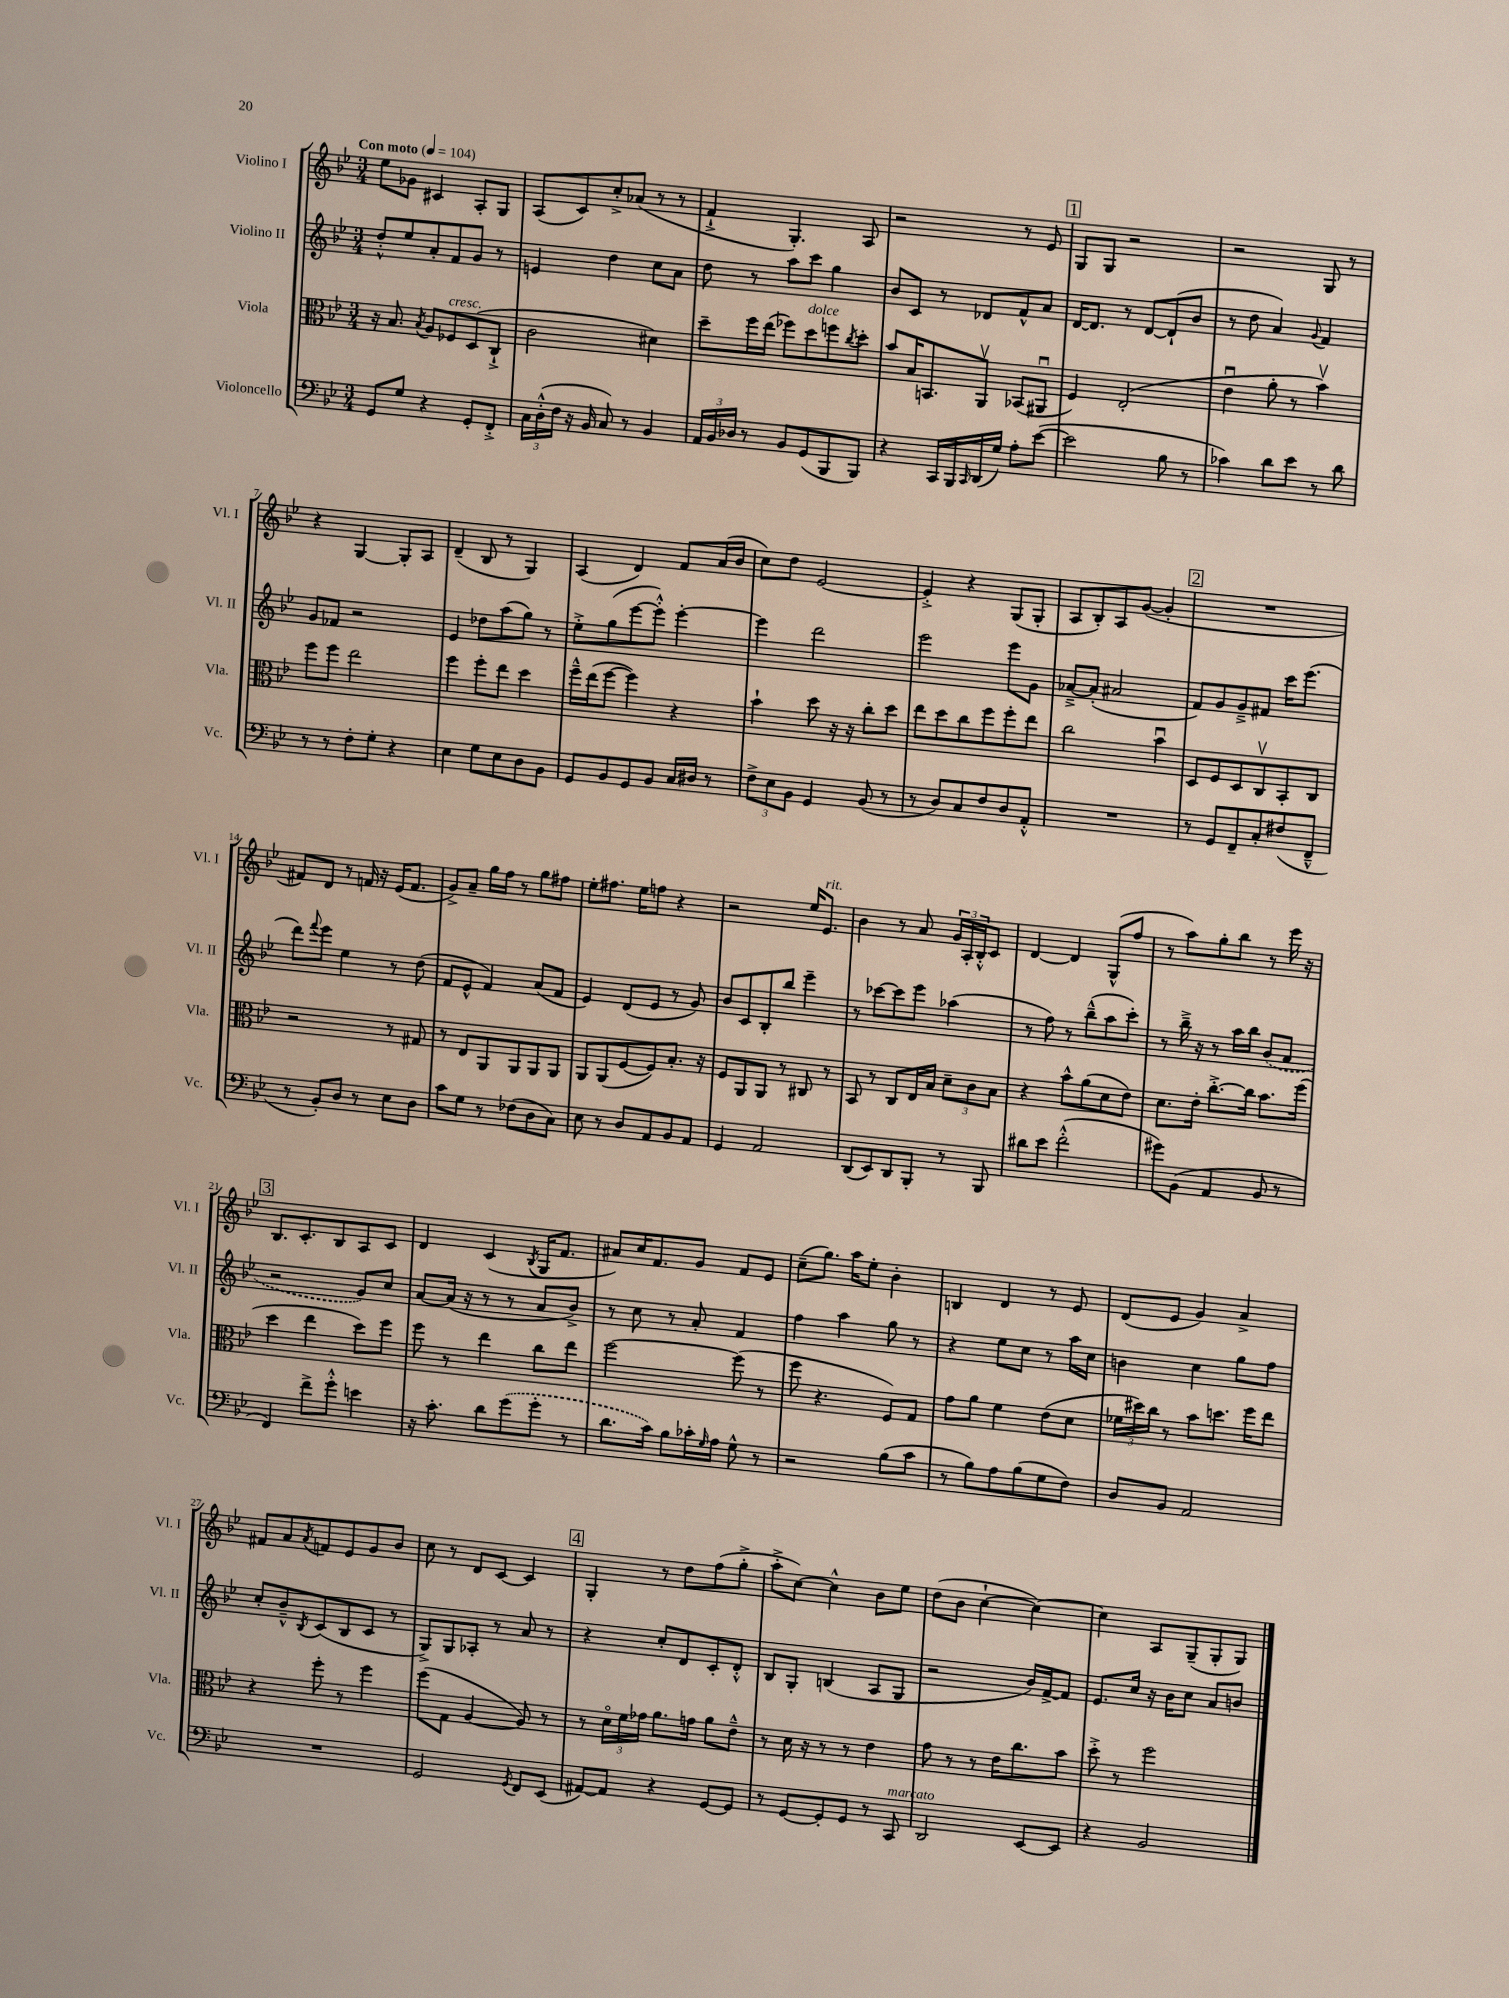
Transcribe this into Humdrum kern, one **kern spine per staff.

**kern	**kern	**kern	**kern
*staff4	*staff3	*staff2	*staff1
*clefF4	*clefC3	*clefG2	*clefG2
*k[b-e-]	*k[b-e-]	*k[b-e-]	*k[b-e-]
*M3/4	*M3/4	*M3/4	*M3/4
*MM104	*MM104	*MM104	*MM104
8GG/L	16r	8dd'^^/L	8ee-\L
.	8.B-/	.	.
8G/J	.	8ee-/	8g-\J
.	8qB-/	.	.
4r	8A/L	8a'/	4c#/
.	8F-/	8f/	.
8GG'/L	(8D/	8g/J	8A'/L
8FF'^/J	8C`^/J	8r	8G/J
=	=	=	=
24C\LL	2c\	4e/	(8A/L
(24D'^^\	.	.	.
24F\JJ	.	.	.
16r	.	.	8c/)
16BB-/	.	.	.
8C/)	.	4dd\	8cc'^/
8r	.	.	(8a-/J
4BB-/	4d#\)	8cc\L	8r
.	.	8a\J	8r
=	=	=	=
24AA/LL	8dd~\L	8dd\	4f`^/
24BB-/	.	.	.
24D-/JJ	.	.	.
8r	16ff\L	8r	.
.	(16ee-\JJ	.	.
8BB-/L	8ff-\L)	8aa\L	4.G'/)
(8GG/	8dd\	8ccc\J	.
8BBB-/	8ff\	4gg\	.
.	8qcc/	.	.
8BBB-/J)	8dd'\J	.	8A/
=	=	=	=
4r	8b-/L	8b-/L	2r
.	16B-/K	8c/J	.
.	8.BB/	.	.
16CC/LL	.	8r	.
16BBB-/	.	.	.
16qqCC/	.	.	.
(16DD/	8AAv/J	8d-/L	.
16G/JJ)	.	.	.
8A'\L	(8BB-/L	8f^^/	8r
([8e-\J	8AA#u/J	8a/J	8e-/
=	=	=	=
2e-\]	4F/)	[16d/LK	8G/L
.	.	8.d/]J	.
.	.	.	8G/J
.	(2E-'/	8r	2r
.	.	[8d/L	.
8B-\	.	(8d`/]	.
8r	.	8b-/J	.
=	=	=	=
4c-\)	4e-u\	8r	2r
.	.	8dd\	.
8d\L	8a'\	4a/)	.
8e-\J	8r	.	.
.	.	8qqg/	.
8r	4b-v\)	4f/	8G/
8d\	.	.	8r
=	=	=	=
8r	8ff\L	8g/L	4r
8r	8ff\J	8f-/J	.
8F'\L	2ee-\	2r	[4G/
8G'\J	.	.	.
4r	.	.	8G'/]L
.	.	.	8A/J
=	=	=	=
4E-\	4ff\	4e-/	(4d~/
8G\L	8ff'\L	8dd-\L	8B-/
8E-\	8ee-\J	(8aa\	8r
8D\	4dd\	8gg\J)	4G/)
8BB-\J	.	8r	.
=	=	=	=
8GG/L	16ff~^^\LL	8ee-'^\L	(4A/
.	(16ee-\J	.	.
8BB-/	[8ff\J	(8gg\	.
8GG/	4ff\])	[8eee-\	4d/)
8BB-/J	.	8eee-'^^\]J)	.
16C/LL	4r	[4eee-'\	8f/L
16D#/JJ	.	.	.
8r	.	.	(16a/L
.	.	.	16b-/JJ
=	=	=	=
12F^\L	4b-`\	4eee-\]	8cc\L)
12E-\	.	.	.
.	.	.	8dd\J
12BB-\J	.	.	.
4GG/	8dd\	2ddd\	[2e-/
.	16r	.	.
.	16r	.	.
(8BB-/	8cc'\L	.	.
8r	8dd\J	.	.
=	=	=	=
8r	8ee-\L	2eee-\	4e-'^/]
8D/L)	8dd\	.	.
8C/	8cc\	.	4r
8F/	8ff\	.	.
8D/	8ff'\	8eee-\L	(8G/L
8AA'^^/J	8ee-\J	8g\J	8G'/J
=	=	=	=
2.r	2cc\	[8a-~^/L	8A/L
.	.	(8a-'/]J	8B-'/)
.	.	2a#/	8A/
.	.	.	([8g/J
.	4b-u\	.	4g'/]
=	=	=	=
8r	8D/L	8f/L)	2.r
8GG/L	8F/	8g/	.
8FF~/	8D/	8g~^/	.
8C'/	8Cv/	8f#/J	.
(8F#/	8BB-'/	16ccc\LK	.
.	.	(8.eee-\J	.
8FF~^^/J	8C/J	.	.
=	=	=	=
8r	2r	8ddd\L)	8f#/L)
.	.	8qqfff/	.
8BB-'/L)	.	8eee-\J	8d/J
8D/J	.	4ee-\	8r
8r	.	.	16f/
.	.	.	16r
8E-\L	8r	8r	(16e-/LK
.	.	.	8.f/J
8D\J	8G#/	(8dd\	.
=	=	=	=
8c\L	8r	8f/L	8g^/L)
8G\J	8E-/L	8e-^^/J	8a~/J
8r	8AA/	4f/)	16gg\LL
.	.	.	16ff\JJ
(8F-\L	8AA/	.	8r
8D\	8AA/	(8a/L	8gg\L
8C\J)	8AA/J	8f/J	8ff#\J
=	=	=	=
8E-\	8AA/L	4e-/)	8ee-'\L
8r	(8AA/	.	8.ff#\J
8D/L	[8F/	(8d/L	.
.	.	.	16ee-\LK
8AA/	8F/])	8e-/J	8ff\J
8BB-/	8.B-'/J	8r	4r
8AA/J	.	8g/)	.
.	16r	.	.
=	=	=	=
4GG/	8F/L	8b-/L	2r
.	8AA/	8c/	.
2AA/	8AA/J	8B-'/	.
.	8r	8bb-/J	.
.	8C#/	4eee-~\	16ee-/LK
.	.	.	8.e-/J
.	8r	.	.
=	=	=	=
(8DD/L	8BB-/	8r	4b-\
8EE-/)	8r	[8ccc-\L	.
8DD/	8C/L	8ccc-\]	8r
8BBB-'/J	16E-/L	8eee-\J	8a/
.	16B-/JJ	.	.
8r	12d~\L	(4aa-\	24g/LL
.	.	.	24A'/
.	12c\	.	24B-'^^/J
8BBB-/	.	.	8c/J
.	12B-\J	.	.
=	=	=	=
8d#\L	4r	8r	[4d/
8e-\J	.	8ff\)	.
(2f'^^\	8b-^^\L	8r	4d/]
.	(8a\	(8bb-~^^\L	.
.	8d\	8aa\	(8G^^/L
.	8e-\J)	8ccc'\J)	8ff/J
=	=	=	=
8g#\L)	8.d\L	8r	8r
(8BB-\J	.	16bb-~^\	8aa\L)
.	16e-'\Jk	16r	.
4AA/	[8.cc'^\L	8r	8gg'\
.	.	16aa\LL	8bb-\J
.	16cc\]Jk	16bb-\JJ	.
8BB-/	8.b-\L	(8b-/L	8r
8r	.	8a/J	16eee-\
.	(16ff\Jk	.	16r
=	=	=	=
4FF/)	4dd\	2r	8.B-/L
.	.	.	8.c'/
8f^\L	4ee-\	.	.
8g'^^\J	.	.	8B-/
4e\	8dd\L)	8g/L)	8A/
.	8ff\J	8cc/J	8c/J
=	=	=	=
16r	8ff\	[8a/L	4d/
8.c'\	.	.	.
.	8r	(16a/]Jk	.
.	.	16r	.
8d\L	4ee-\	8r	(4c/
(8g\	.	8r	.
.	.	.	8qB-/
8g'\J	8cc\L	8a/L	16G/LK
.	.	.	8.f/J
8r	8ee-\J	8b-^/J)	.
=	=	=	=
8.d\L	[2ff\	8r	8a#/L)
.	.	8cc\	16cc/K
16c\Jk)	.	.	8.f/
8B-\L	.	8r	.
16c-'\L	.	8a'/	8g/J
16qqG/	.	.	.
16A\JJ	.	.	.
8G^^\	(8ff\]	4f/	8f/L
8r	8r	.	8e-/J
=	=	=	=
2r	8ff\	4ff\	(8cc~\L
.	4.r	.	8.gg\J)
.	.	4aa\	.
.	.	.	16aa\LK
.	.	.	8ee-'\J
(8B-\L	8F/L)	8gg\	4b-'\
8c\J	8G/J	8r	.
=	=	=	=
8r	8g\L	4r	4B/
8B-\L)	8a\J	.	.
8A\	4f\	8ee-\L	4d/
(8B-\	.	8cc\J	.
8G\	(8e-\L	8r	8r
8F\J)	8d\J	16aa\LL	8e-/
.	.	16cc\JJ	.
=	=	=	=
8D/L	24f-\LL	4b\	(8d/L
.	24dd#\)	.	.
.	24cc\JJ	.	.
8BB-/J	8r	.	8e-/J
2AA/	8b-\L	4cc\	4g/)
.	8.dd\J	.	.
.	.	8gg\L	4a^/
.	16ff\LK	.	.
.	8ee-\J	8ff\J	.
=	=	=	=
2.r	4r	8cc'/L	8f#/L
.	.	8b-~^^/	8a/
.	.	8qB-/	8qa/
.	8ff'\	(8c/	8f/
.	8r	8B-/	8e-/
.	4ff\	8c/J	8g/
.	.	8r	8b-/J
=	=	=	=
2GG/	(8ff\L	8G^/L)	8cc\
.	8G\J	8G/	8r
.	[4A/	8A-'/J	8d/L
.	.	8r	[8c/J
8qGG/	.	.	.
8FF/L	8A/])	8a/	4c/]
(8EE-/J	8r	8r	.
=	=	=	=
[8AA#/L)	8r	4r	4G'/
8AA#/]J	24do\LL	.	.
.	24f\	.	.
.	24g-\JJ	.	.
4r	8.a\L	8cc'/L	8r
.	.	8d/	8dd\L
.	16g\Jk	.	.
[8GG/L	8a\L	8c'/	(8ff\
8GG/]J	8e-~^^\J	8d'^^/J	8gg'^\J
=	=	=	=
8r	8r	8B-/L	8aa'^\L
[8GG/L	16d\	8G'/J	[8cc\J)
.	16r	.	.
8GG'/]	8r	(4B/	4cc^^\]
8GG/J	8r	.	.
8r	4e-\	8A/L	8b-\L
8CC/	.	8G/J	8ee-\J
=	=	=	=
2DD/	8g\	2r	(8dd\L
.	8r	.	8b-\J
.	8r	.	[4cc`\
.	16e-\LK	.	.
.	8.cc\	.	.
[8EE-/L	.	16b-/LL)	4cc\_)
.	.	[16f^/J	.
8EE-/]J	8b-\J	8f/]J	.
=	=	=	=
4r	8dd'^\	8.e-/L	4cc\]
.	8r	.	.
.	.	16cc/Jk	.
2BB-/	2ff\	16r	8A/L
.	.	16b-\LK	.
.	.	8cc\J	(8G~/
.	.	8a/L	8G'/
.	.	8b/J	8G/J)
==	==	==	==
*-	*-	*-	*-
